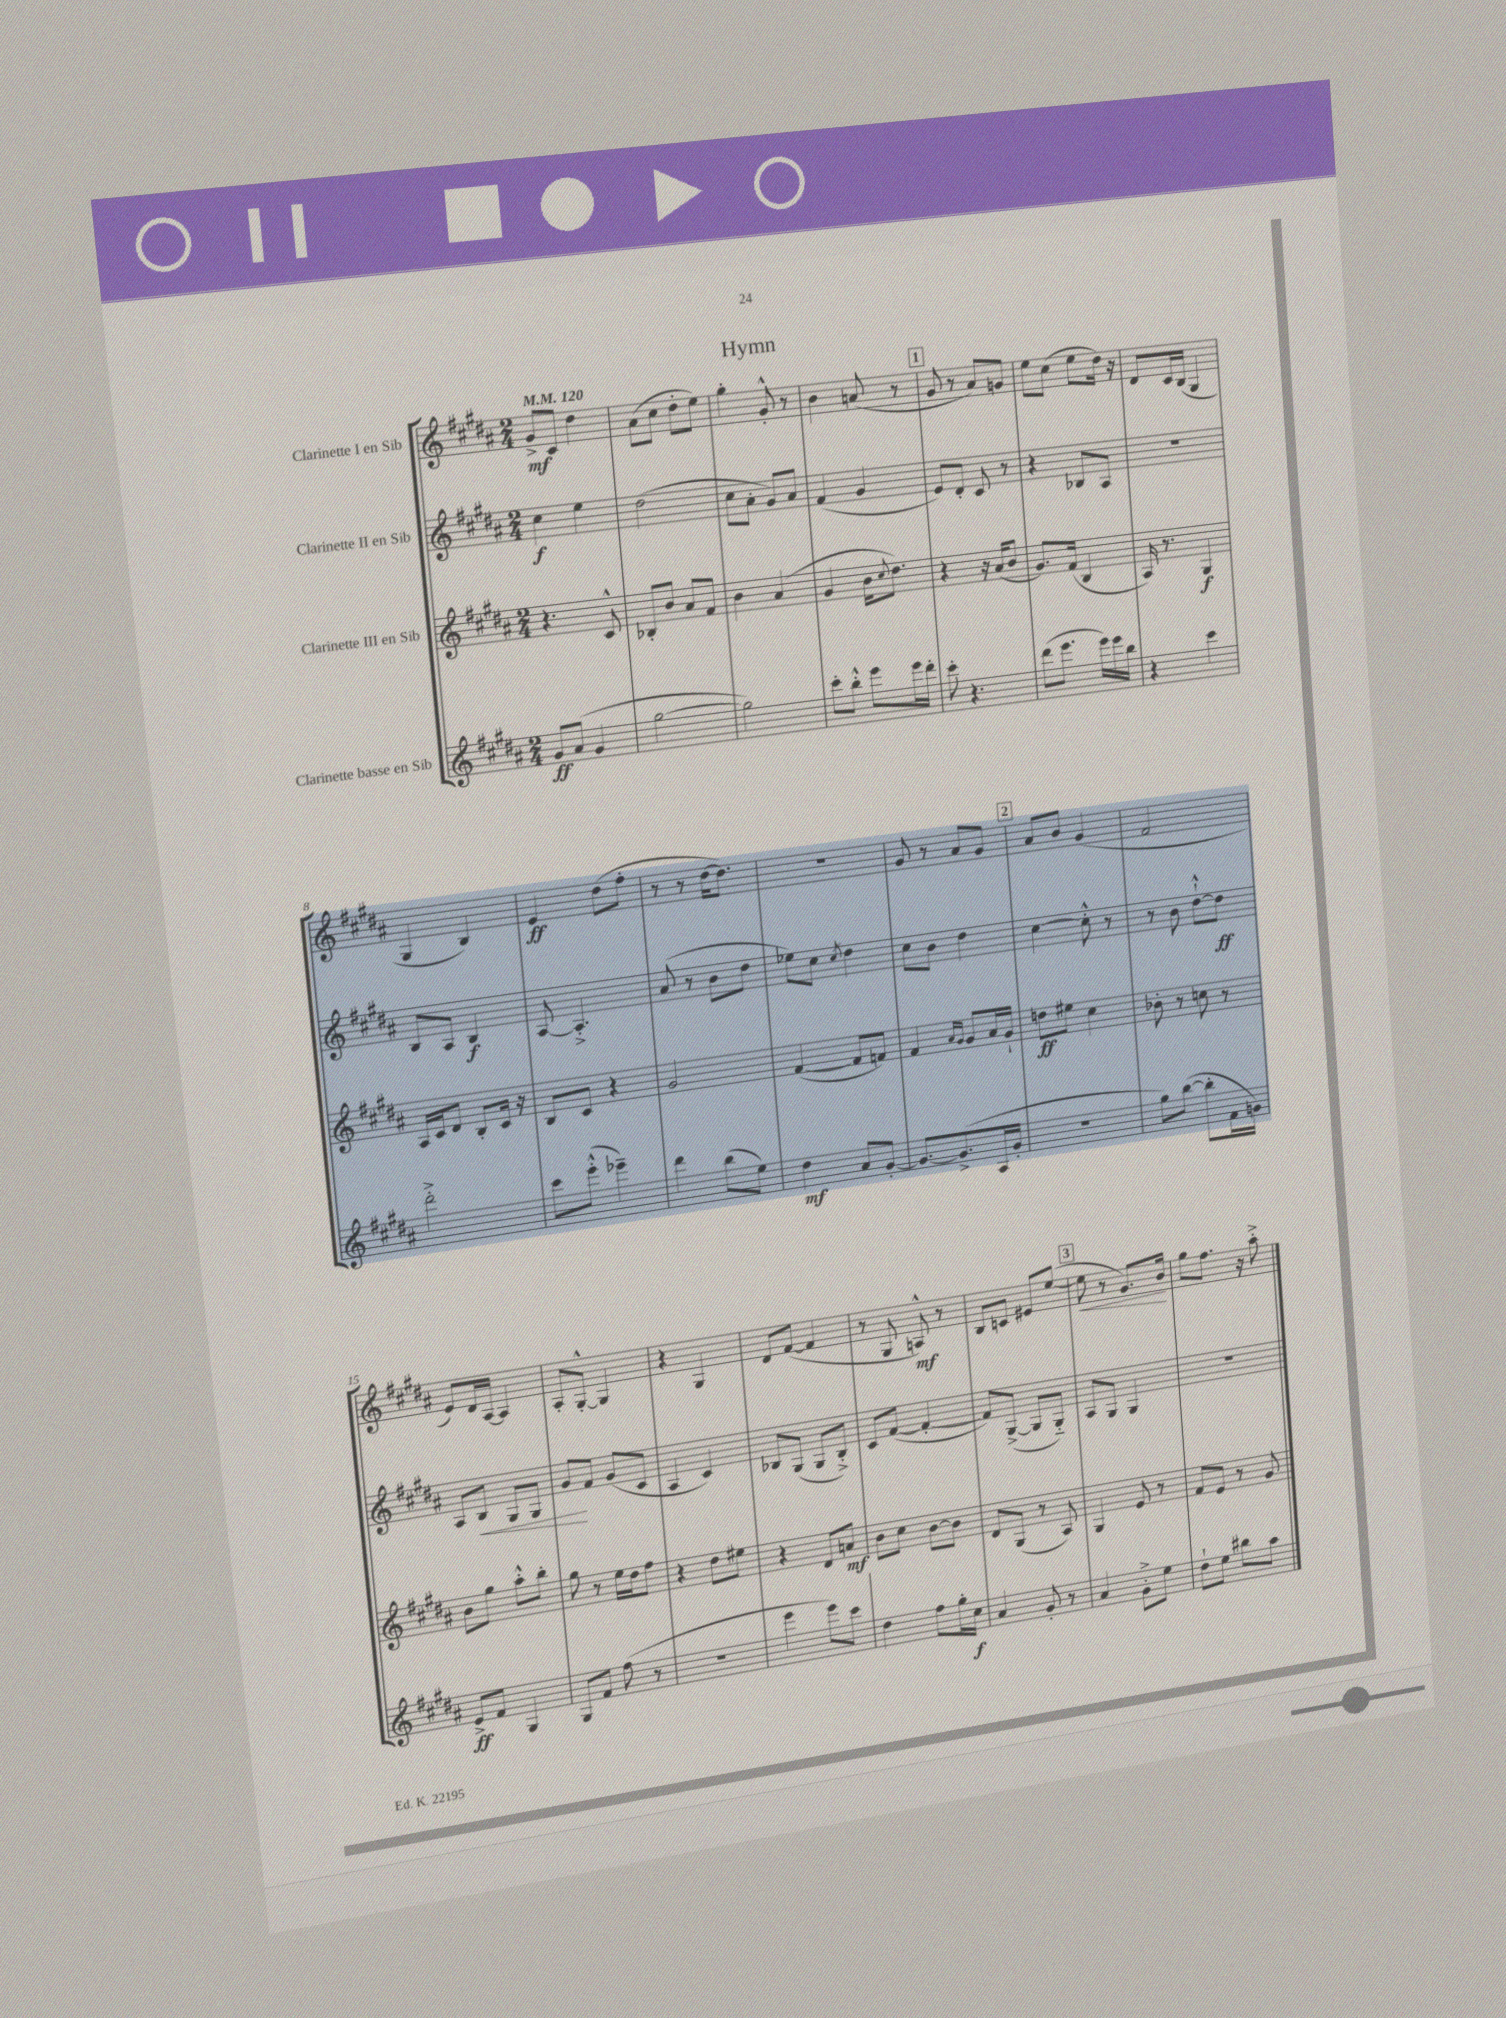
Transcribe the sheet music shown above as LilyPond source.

\header { title = "Hymn" }
<<
\new StaffGroup <<
\new Staff = "s0" \with { instrumentName = "Clarinette I en Sib" } {
    \clef treble \key b \major \numericTimeSignature \time 2/4 \tempo 4 = 120
    gis'8->\mf cis'8 dis''4 |
    ais'8( cis''8 dis''8-. e''8) |
    gis''4-. gis'8-.-^ r8 |
    b'4 a'8( r8 |
    \mark \markup { \box "1" } gis'8 r8 ais'8) g'8 |
    e''8 cis''8( e''8 dis''16) r16 |
    dis'8 cis'16 b16( gis4 |
    gis4 b4) |
    e'4\ff dis''8( fis''8-. |
    r8 r8 dis''16~ dis''8.) |
    R2 |
    gis'8 r8 ais'8 gis'8 |
    \mark \markup { \box "2" } ais'8 b'8 gis'4( |
    fis'2 |
    e'8) dis'16 ais16~ ais4 |
    ais8-. gis8~-.-^ gis4 |
    r4 gis4 |
    dis'8 fis'8~( fis'4 |
    r8 gis8 a8-^\mf) r8 |
    b8 c'8 eis'8 e''8~( |
    \mark \markup { \box "3" } e''8\< r8 gis'8.) b'16\! |
    gis''8 fis''8. r16 ais''8-.-> \bar "|." |
}
\new Staff = "s1" \with { instrumentName = "Clarinette II en Sib" } {
    \clef treble \key b \major \numericTimeSignature \time 2/4
    cis''4\f e''4 |
    dis''2( |
    cis''8 ais'8-. gis'8) ais'8 |
    fis'4( gis'4 |
    \mark \markup { \box "1" } e'8) dis'8-. cis'8 r8 |
    r4 bes8 ais8 |
    R2 |
    b8 ais8 b4\f |
    ais8~ ais4.-.-> |
    ais'8( r8 b'8 dis''8 |
    ees''8) cis''8 \acciaccatura { cis''8 } dis''4 |
    cis''8 b'8 dis''4 |
    \mark \markup { \box "2" } cis''4~ cis''8-.-^ r8 |
    r8 b'8 dis''8~-!-^ dis''8\ff |
    ais8 b8\< gis8 gis8 |
    gis'8\! fis'8 gis'8( cis'8 |
    ais4 cis'4) |
    bes8 gis8( gis8 bes8-.->) |
    cis'8 fis'8~( fis'4~-. |
    fis'8) gis8~->( gis8 gis8-_) |
    \mark \markup { \box "3" } ais8 gis8 gis4 |
    R2 \bar "|." |
}
\new Staff = "s2" \with { instrumentName = "Clarinette III en Sib" } {
    \clef treble \key b \major \numericTimeSignature \time 2/4
    r4. cis'8-^ |
    bes8-. b'8 ais'8 fis'8 |
    b'4 ais'4( |
    gis'4 b'16 \appoggiatura { cis''8 } dis''8.) |
    \mark \markup { \box "1" } r4 r16 ais'16( b'8 |
    gis'8.) fis'16( b4 |
    ais16) r8. gis4\f |
    ais16 cis'16 dis'8 b8-. cis'16 r16 |
    b8 cis'8 r4 |
    gis'2 |
    fis'4~( fis'8 f'8) |
    fis'4 \grace { ais'16 gis'16 } gis'8 ais'16 gis'16-! |
    \mark \markup { \box "2" } d''8\ff eis''8 cis''4 |
    bes'8-. r8 c''8 r8 |
    b'8 gis''8 ais''8-.-^ b''8-. |
    gis''8 r8 e''16 dis''16 fis''8 |
    r4 dis''8 eis''8 |
    r4 dis'8 a'8\mf |
    b'8 cis''8 b'8~ b'8 |
    dis'8 gis8( r8 ais8) |
    \mark \markup { \box "3" } gis4 e'8 r8 |
    fis'8 e'8 r8 gis'8 \bar "|." |
}
\new Staff = "s3" \with { instrumentName = "Clarinette basse en Sib" } {
    \clef treble \key b \major \numericTimeSignature \time 2/4
    gis'8\ff ais'8( gis'4 |
    gis''2~ |
    gis''2) |
    cis'''8-. b''8-.-^ e'''8 e'''16 dis'''16-. |
    \mark \markup { \box "1" } cis'''8-. r4. |
    dis'''8( e'''8. e'''16) e'''16 b''16 |
    r4 cis'''4 |
    dis'''2-.-> |
    cis'''8 e'''8-.-^( ees'''4--) |
    dis'''4 b''8( e''8) |
    dis''4\mf ais'8 gis'8~-. |
    gis'8.~ gis'8.->( ais16 gis'16-. |
    \mark \markup { \box "2" } R2 |
    gis''8) b''8~( b''8-. fis'16 g'16) |
    e'8->\ff fis'8 gis4 |
    gis8 fis'8 fis''8( r8 |
    R2 |
    e'''4 e'''8) cis'''8 |
    dis''4 fis''8 gis''16-. cis''16\f |
    ais'4 gis'8-. r8 |
    \mark \markup { \box "3" } ais'4 gis'8-.-> e''8 |
    dis''8-! e''8 bis''8 ais''8 \bar "|." |
}
>>
>>
